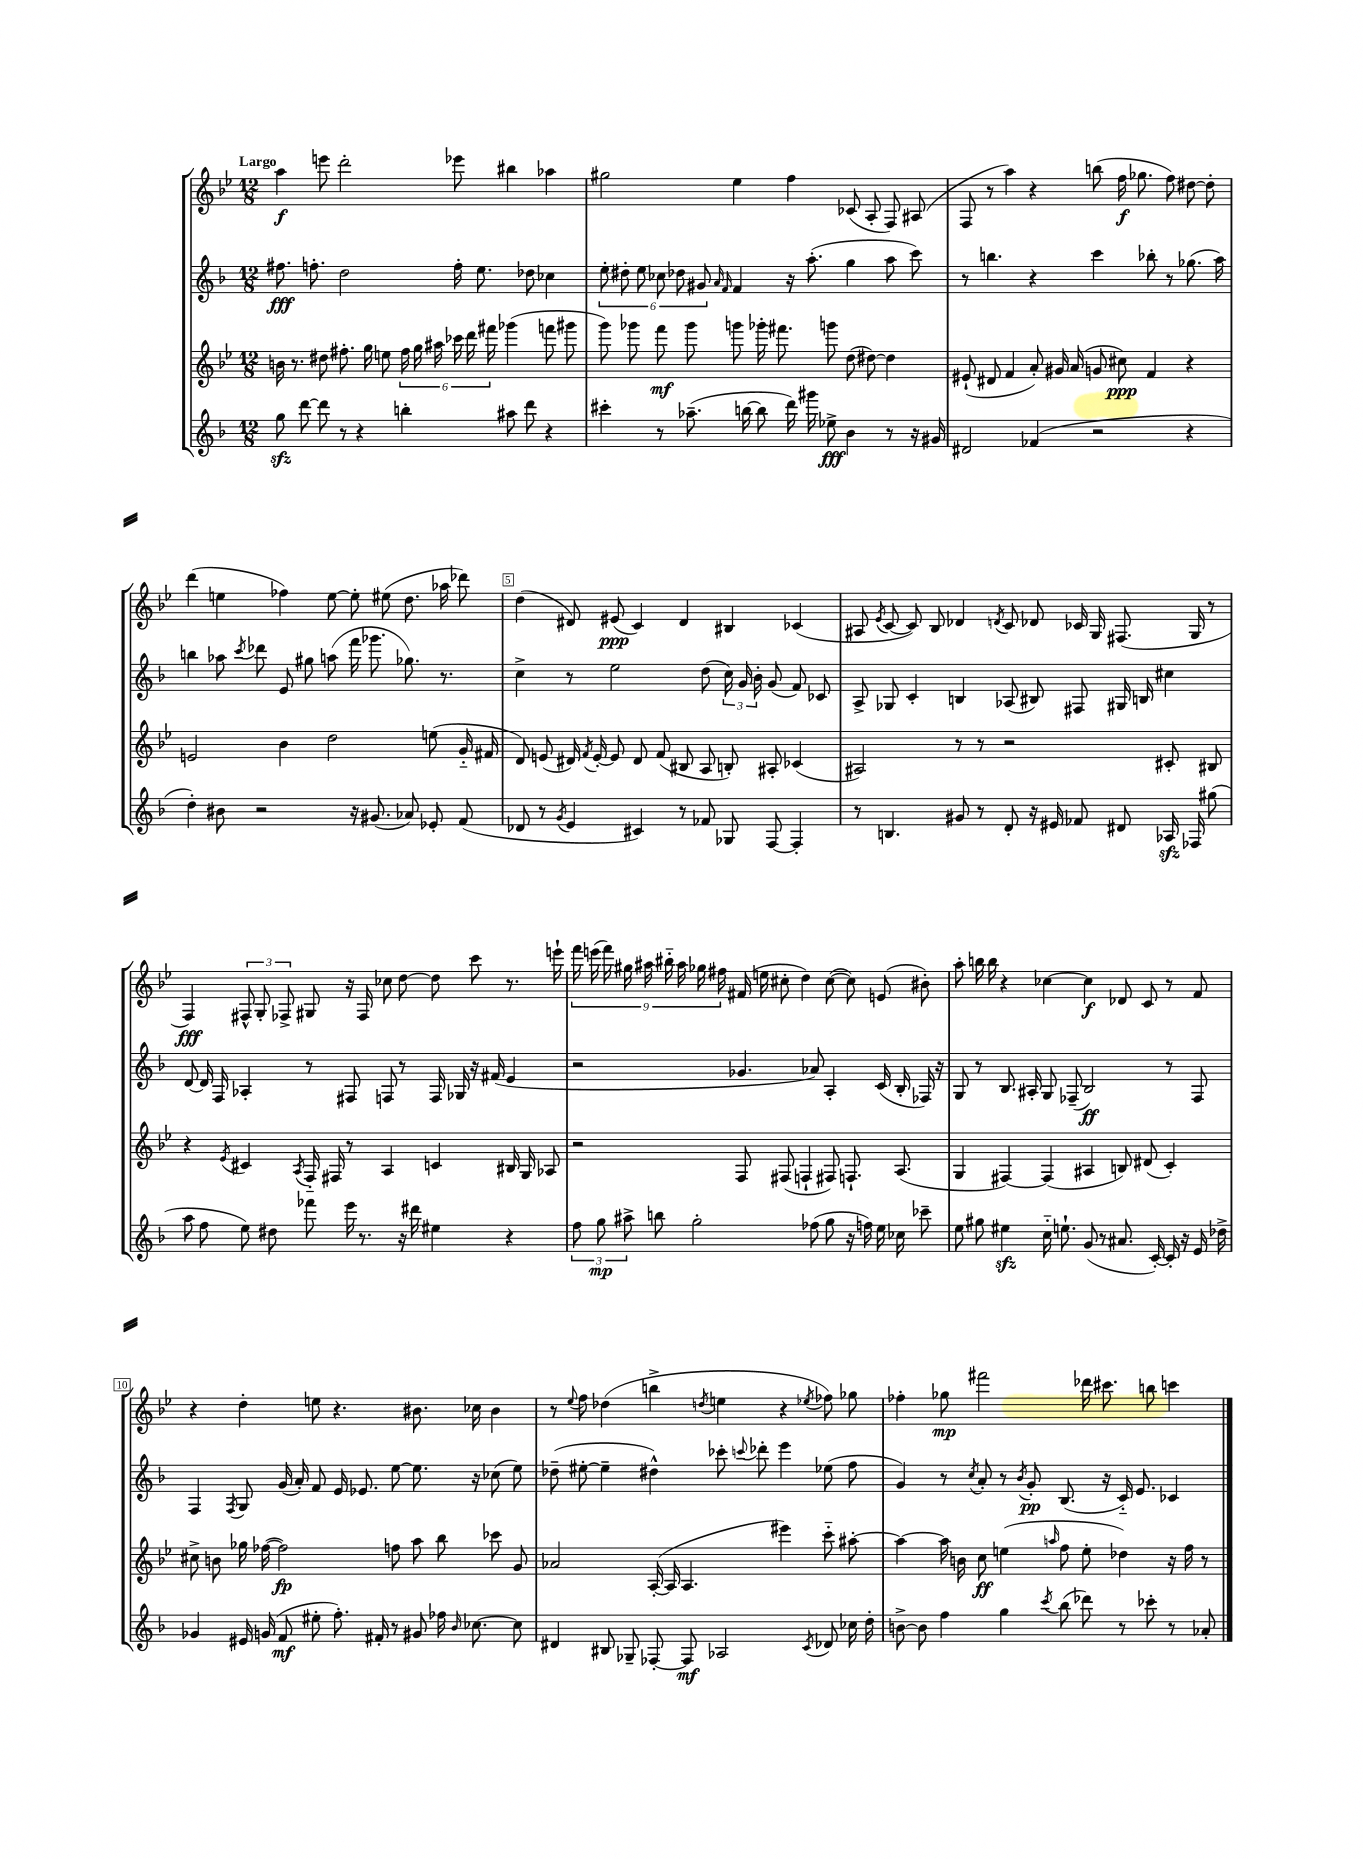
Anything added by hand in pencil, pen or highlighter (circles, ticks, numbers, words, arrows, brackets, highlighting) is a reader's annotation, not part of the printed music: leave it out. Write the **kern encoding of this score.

**kern	**dynam	**kern	**dynam	**kern	**dynam	**kern	**dynam
*part4	*part4	*part3	*part3	*part2	*part2	*part1	*part1
*staff4	*staff4	*staff3	*staff3	*staff2	*staff2	*staff1	*staff1
*clefG2	*	*clefG2	*	*clefG2	*	*clefG2	*
*k[b-]	*	*k[b-e-]	*	*k[b-]	*	*k[b-e-]	*
*M12/8	*	*M12/8	*	*M12/8	*	*M12/8	*
=1	=1	=1	=1	=1	=1	=1	=1
!	!	!	!	!	!	!LO:TX:a:B:t=Largo	!
8ggzz\	.	16bn\	.	8.ff#X\	fff	4aa\	f
.	.	8.r	.	.	.	.	.
[8ddd\	.	.	.	.	.	.	.
.	.	.	.	8.ffn'\	.	.	.
8ddd\]	.	8dd#X\	.	.	.	8eeen\	.
8r	.	8.ff#X'\	.	2dd\	.	2ddd'\	.
4r	.	.	.	.	.	.	.
.	.	16gg\	.	.	.	.	.
.	.	8een\	.	.	.	.	.
4bbn'\	.	24ff#\	.	.	.	.	.
.	.	24gg\	.	.	.	.	.
.	.	24aa#X\	.	.	.	.	.
.	.	24ccc-X\	.	16ff'\	.	8eee-X\	.
.	.	24ddd\	.	.	.	.	.
.	.	.	.	8.ee\	.	.	.
.	.	24fff#X\	.	.	.	.	.
8aa#X\	.	(4ggg-X\	.	.	.	4bb#X\	.
8ddd\	.	.	.	8dd-X\	.	.	.
4r	.	8fffn\	.	4cc-X\	.	4aa-X\	.
.	.	8ggg#X\	.	.	.	.	.
=2	=2	=2	=2	=2	=2	=2	=2
4ccc#X'\	.	8ggg\)	.	12ee'\	.	2gg#X\	.
.	.	.	.	12dd#X'\	.	.	.
.	.	8ggg-X\	.	.	.	.	.
.	.	.	.	12ee\	.	.	.
8r	.	8fff\	mf	12cc-X\	.	.	.
.	.	.	.	12dd-X\	.	.	.
(8.aa-X~\	.	8ggg-\	.	.	.	.	.
.	.	.	.	12g#X/	.	.	.
.	.	.	.	16qqa/	.	.	.
.	.	.	.	16qqf/	.	.	.
.	.	8gggn\	.	4f/	.	4ee-\	.
[16bbn\	.	.	.	.	.	.	.
8bb\]	.	16ggg-X'\	.	.	.	.	.
.	.	8.fff#X\	.	.	.	.	.
16ddd\)	.	.	.	16r	.	4ff\	.
16ggg#X\	.	.	.	(8.aa'\	.	.	.
8ee-X^\	fff	8gggn\	.	.	.	.	.
4b-\	.	(8dd\	.	4gg\	.	(8c-X/	.
.	.	[8dd#X\)	.	.	.	8A'/	.
8r	.	4dd#\]	.	8aa\	.	8F/)	.
16r	.	.	.	8ccc\)	.	(8A#X/	.
16g#X/	.	.	.	.	.	.	.
=3	=3	=3	=3	=3	=3	=3	=3
2d#X/	.	(8e#X`/	.	8r	.	8F/	.
.	.	8d#X/	.	4.bbn\	.	8r	.
.	.	4f/	.	.	.	4aa\)	.
(4f-X/	.	8a'/)	.	4r	.	4r	.
.	.	16g#X/	.	.	.	.	.
.	.	(16a/	.	.	.	.	.
2r	.	8gn/	.	4ccc\	.	(8bbn\	.
.	.	8cc#X\)	ppp	.	.	16ff\	f
.	.	.	.	.	.	8.gg-X\	.
.	.	4f/	.	8bb-X'\	.	.	.
.	.	.	.	8r	.	8ff\)	.
4r	.	4r	.	(8.gg-X\	.	[8dd#X\	.
.	.	.	.	.	.	8dd#'\]	.
.	.	.	.	16aa\)	.	.	.
!!LO:LB:g=z
=4	=4	=4	=4	=4	=4	=4	=4
4dd'\)	.	2en/	.	4bbn\	.	(4ddd\	.
8b#X\	.	.	.	8aa-X\	.	4een\	.
.	.	.	.	8qccc/	.	.	.
2r	.	.	.	8ddd-X\	.	.	.
.	.	4b-\	.	8e/	.	4ff-X\)	.
.	.	.	.	8gg#X\	.	.	.
.	.	2dd\	.	(8aan\	.	[8ee\	.
16r	.	.	.	16fff\	.	8ee'\]	.
(8.g#X/	.	.	.	8.ggg-X\	.	.	.
.	.	.	.	.	.	(8ee#X\	.
8a-X/)	.	.	.	8.gg-X\)	.	8.dd\	.
8e-X'/	.	(8een\	.	.	.	.	.
.	.	.	.	8.r	.	16aa-X\	.
(8f/	.	16g/	.	.	.	8ddd-X\)	.
.	.	16f#X/	.	.	.	.	.
=5	=5	=5	=5	=5	=5	=5	=5
8d-X/	.	8d/)	.	4cc^\	.	(4dd\	.
8r	.	(8en/	.	.	.	.	.
8qg/	.	.	.	.	.	.	.
4e/	.	16d#X/)	.	8r	.	8d#X/)	.
.	.	8qf/	.	.	.	.	.
.	.	[16e'/	.	.	.	.	.
.	.	8e/]	.	2ee\	.	(8e#X/	ppp
4c#X/)	.	8d#/	.	.	.	4c/)	.
.	.	(8f/	.	.	.	.	.
8r	.	8B#X/	.	.	.	4d#/	.
8f-X/	.	8A/	.	(8dd\	.	.	.
8G-X/	.	8Bn'/)	.	24cc\)	.	4B#X/	.
.	.	.	.	24g/	.	.	.
.	.	.	.	24b-'\	.	.	.
[8F/	.	8A#X'/	.	(8g/	.	.	.
4F'/]	.	(4c-X/	.	8f/)	.	(4c-X/	.
.	.	.	.	8c-X/	.	.	.
=6	=6	=6	=6	=6	=6	=6	=6
8r	.	2A#X/)	.	8A^/	.	8A#X/	.
.	.	.	.	.	.	8qe-/	.
4.Bn/	.	.	.	8G-X/	.	[8c/	.
.	.	.	.	4c'/	.	8c/])	.
.	.	.	.	.	.	8B-/	.
8g#X/	.	8r	.	4Bn/	.	4d-X/	.
8r	.	8r	.	.	.	.	.
.	.	.	.	.	.	8qdn/	.
8d'/	.	2r	.	(8A-X/	.	8c/	.
16r	.	.	.	8B#X/)	.	8d-X/	.
16e#X/	.	.	.	.	.	.	.
8f-X/	.	.	.	8F#X/	.	16c-X/	.
.	.	.	.	.	.	16G/	.
8d#X/	.	.	.	16G#X/	.	(8.F#X/	.
.	.	.	.	16Bn/	.	.	.
16A-Xzz/	.	8c#X'/	.	4cc#X\	.	.	.
16F-X/	.	.	.	.	.	16G/	.
(8gg#X\	.	8B#X/	.	.	.	8r	.
!!LO:LB:g=z
=7	=7	=7	=7	=7	=7	=7	=7
8aa\	.	4r	.	[8d/	.	4F/)	fff
8ff\	.	.	.	16d/]	.	.	.
.	.	.	.	16F/	.	.	.
.	.	8qe-/	.	.	.	.	.
8ee\)	.	4c#X/	.	4A-X'/	.	12F#X^^/	.
.	.	.	.	.	.	12G'/	.
8dd#X\	.	.	.	.	.	.	.
.	.	.	.	.	.	12F-X^/	.
.	.	8qA/	.	.	.	.	.
8fff-X\	.	16F/	.	8r	.	8G#X/	.
.	.	16F#X/	.	.	.	.	.
16eee\	.	8r	.	8F#X/	.	16r	.
8.r	.	.	.	.	.	16F-/	.
.	.	4A/	.	8Fn/	.	8cc-X\	.
16r	.	.	.	8r	.	[8dd\	.
16ddd#X\	.	.	.	.	.	.	.
4ee#X\	.	4cn/	.	16F/	.	8dd\]	.
.	.	.	.	16G-X/	.	.	.
.	.	.	.	16r	.	8ccc\	.
.	.	.	.	(16f#X/	.	.	.
4r	.	16B#X/	.	4e/	.	8.r	.
.	.	16G/	.	.	.	.	.
.	.	8A-X/	.	.	.	.	.
.	.	.	.	.	.	16eeen`\	.
=8	=8	=8	=8	=8	=8	=8	=8
12ff\	.	2r	.	2r	.	18fff\	.
.	.	.	.	.	.	(18eeen\	.
12gg\	mp	.	.	.	.	.	.
.	.	.	.	.	.	18fff\)	.
12aa#X^\	.	.	.	.	.	18gg#X\	.
.	.	.	.	.	.	18aa#X\	.
8bbn\	.	.	.	.	.	.	.
.	.	.	.	.	.	18bb#X\	.
.	.	.	.	.	.	18aa#\	.
2gg'\	.	.	.	.	.	.	.
.	.	.	.	.	.	18gg-X\	.
.	.	.	.	.	.	18ff#X\	.
.	.	8F/	.	4.g-X/	.	(16f#X/	.
.	.	.	.	.	.	16een\	.
.	.	(8F#X/	.	.	.	8cc#X'\	.
.	.	4Fn`/	.	.	.	4dd\)	.
(8ff-X\	.	.	.	8a-X/)	.	.	.
8gg\	.	8F#X/)	.	4A'/	.	([8cc#\	.
16r	.	8.Fn`/	.	.	.	8cc#\])	.
16ffn\)	.	.	.	.	.	.	.
16ee\	.	.	.	(16c/	.	(8en/	.
16cc-X\	.	(8.A/	.	16B-'/	.	.	.
8ccc-X~\	.	.	.	16F-X/)	.	8b#X'\)	.
.	.	.	.	16r	.	.	.
=9	=9	=9	=9	=9	=9	=9	=9
8ee\	.	4G/	.	8G/	.	8aa'\	.
8gg#X\	.	.	.	8r	.	16bbn\	.
.	.	.	.	.	.	16bb\	.
4ee#Xzz\	.	[4F#X/)	.	8.B-/	.	4r	.
.	.	.	.	16A#X'/	.	.	.
16cc\	.	(4F#/]	.	8G/	.	[4cc-X\	.
8.een`\	.	.	.	.	.	.	.
.	.	.	.	(8F-X~/	.	.	.
(8g/	.	4A#X/	.	2B-/)	ff	4cc-\]	f
8r	.	.	.	.	.	.	.
8.a#X/	.	8Bn/)	.	.	.	8d-X/	.
.	.	(8d#X/	.	.	.	8c/	.
[16c'/)	.	.	.	.	.	.	.
16c'/]	.	4c'/)	.	8r	.	8r	.
16r	.	.	.	.	.	.	.
16e/	.	.	.	8F-/	.	8f/	.
16dd-X^\	.	.	.	.	.	.	.
!!LO:LB:g=z
=10	=10	=10	=10	=10	=10	=10	=10
4g-X/	.	8cc#X^\	.	4F/	.	4r	.
.	.	8bn\	.	.	.	.	.
.	.	.	.	8qF/	.	.	.
16e#X/	.	16gg-X\	.	8G/	.	4dd'\	.
(16gn/	.	([16ff-X\	.	.	.	.	.
8f/	mf	2ff-\])	fp	(16g/	.	.	.
.	.	.	.	16a'/)	.	.	.
8ee#X'\	.	.	.	8f/	.	8een\	.
8.ff'\)	.	.	.	16e/	.	4.r	.
.	.	.	.	8.e-X/	.	.	.
16f#X'/	.	.	.	.	.	.	.
8r	.	8ffn\	.	[8ee\	.	.	.
8g#X/	.	8aa\	.	8.ee\]	.	8.b#X\	.
16ff-X\	.	8bb-\	.	.	.	.	.
16qqb-/	.	.	.	.	.	.	.
[8.cc-X\	.	.	.	16r	.	16cc-X\	.
.	.	8ccc-X\	.	(8cc-X\	.	4b#\	.
8cc-\]	.	8g/	.	8ee\)	.	.	.
=11	=11	=11	=11	=11	=11	=11	=11
4d#X/	.	2a-X/	.	(8dd-X~\	.	8r	.
.	.	.	.	.	.	8qqee-/	.
.	.	.	.	[8ee#X'\	.	8ff\	.
8B#X/	.	.	.	4ee#~\]	.	(4dd-X\	.
8G-X~/	.	.	.	.	.	.	.
[8F-X'/	.	([16A'/	.	4dd#X^^\)	.	4bbn^\	.
.	.	16A/]	.	.	.	.	.
8F-/]	mf	4.A/	.	.	.	.	.
.	.	.	.	.	.	8qddn/	.
2A-X/	.	.	.	8ccc-X'\	.	4een\	.
.	.	.	.	8qqcccn/	.	.	.
.	.	.	.	8ddd-X'\	.	.	.
.	.	4eee#X\)	.	4eee\	.	4r	.
8qc/	.	.	.	.	.	8qee-X/	.
8d-X/	.	8ccc\	.	(8ee-X\	.	8ff-X\)	.
16cc-X\	.	[8aa#X'\	.	8ff\	.	8gg-X\	.
16dd'\	.	.	.	.	.	.	.
=12	=12	=12	=12	=12	=12	=12	=12
[8bn^\	.	4aa#\_	.	4g/)	.	4ff-X'\	.
8b\]	.	.	.	.	.	.	.
4ff\	.	16aa#\]	.	8r	.	8gg-X\	mp
.	.	16bn\	.	.	.	.	.
.	.	.	.	8qcc/	.	.	.
.	.	8cc\	ff	8a'/	.	2fff#X\	.
4gg\	.	(4een\	.	8r	.	.	.
.	.	.	.	8qb-/	.	.	.
.	.	.	.	8g'/	pp	.	.
8qccc/	.	16qqaan/	.	.	.	.	.
(8bb-\	.	8ff\	.	(8.B-/	.	.	.
8ddd-X\)	.	8ee'\	.	.	.	16ddd-X\	.
.	.	.	.	16r	.	8.ccc#X\	.
8r	.	4dd-X\)	.	16c/)	.	.	.
.	.	.	.	8.e/	.	.	.
8ccc-X'\	.	.	.	.	.	8bbn\	.
8r	.	16r	.	4c-X/	.	4cccn\	.
.	.	16ff\	.	.	.	.	.
8a-X'/	.	8r	.	.	.	.	.
==	==	==	==	==	==	==	==
*-	*-	*-	*-	*-	*-	*-	*-
